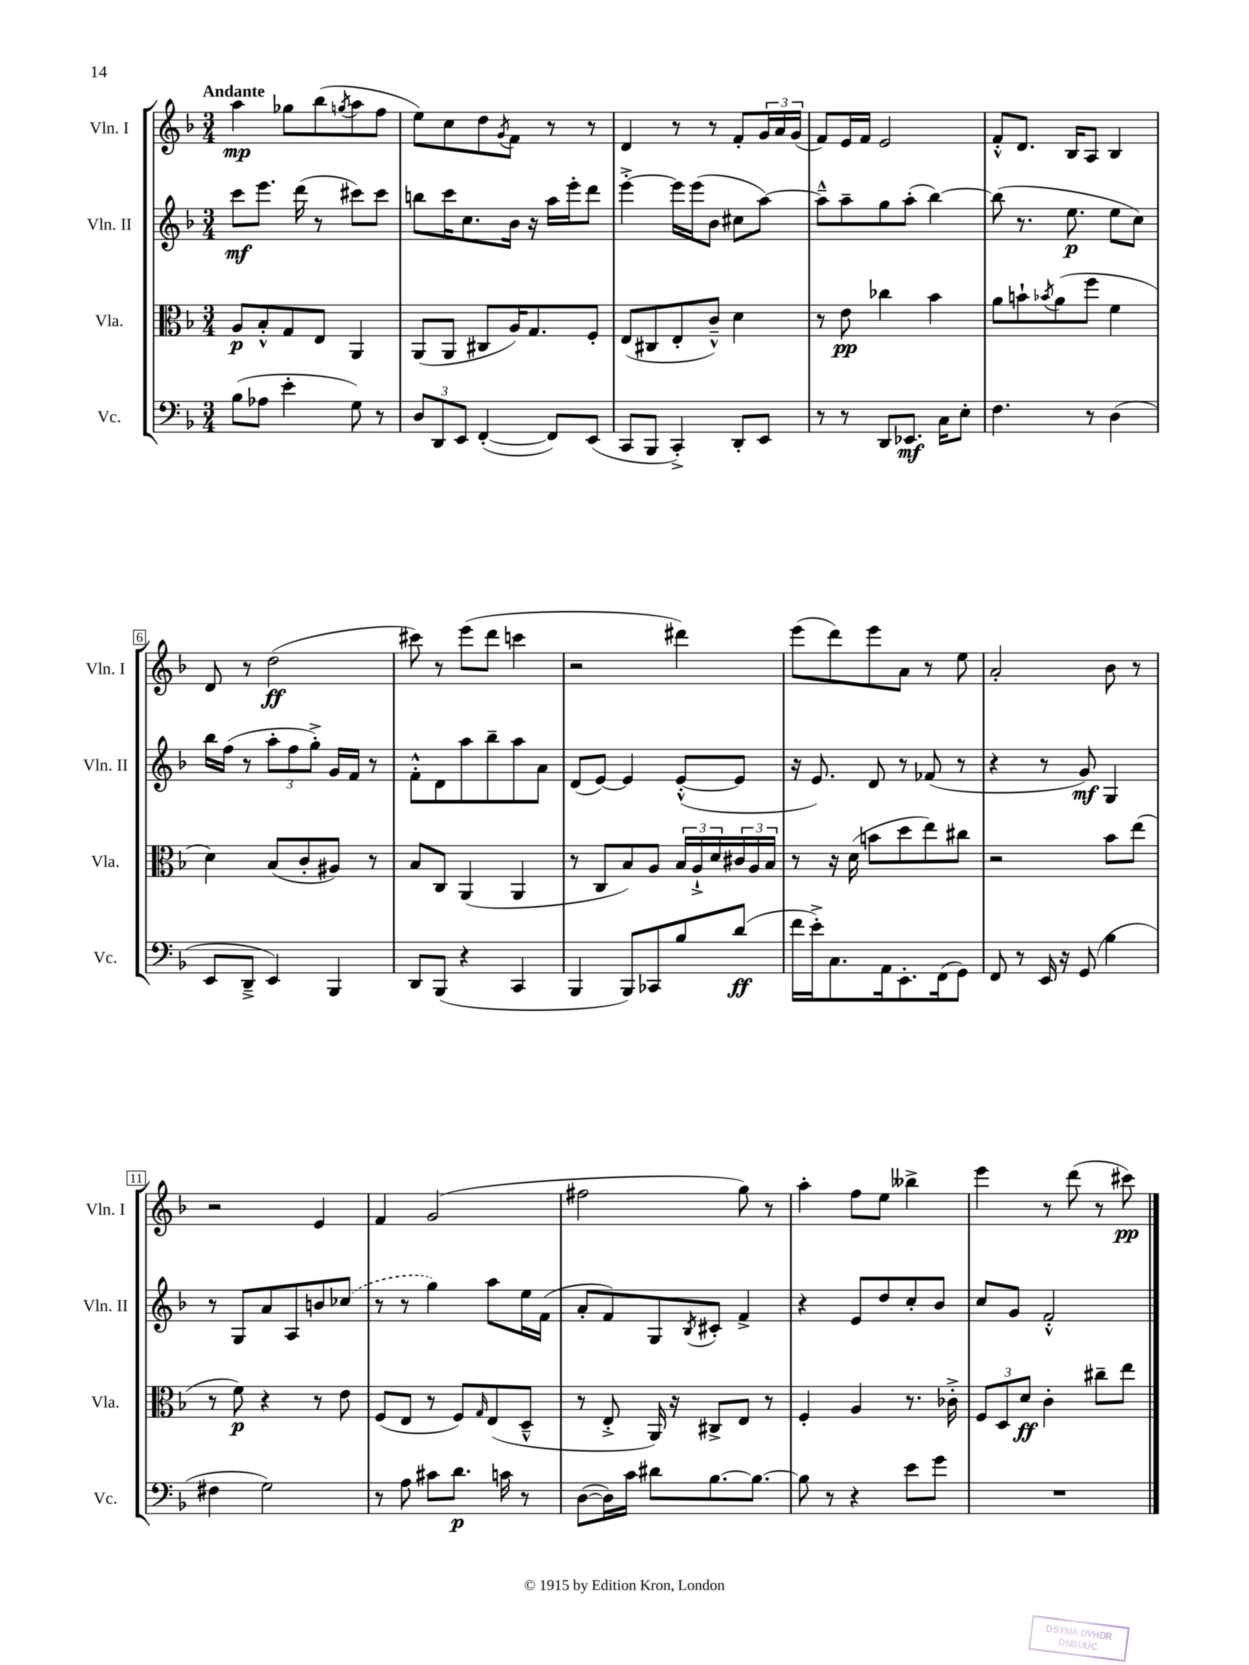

**kern	**kern	**kern	**kern
*staff4	*staff3	*staff2	*staff1
*clefF4	*clefC3	*clefG2	*clefG2
*k[b-]	*k[b-]	*k[b-]	*k[b-]
*M3/4	*M3/4	*M3/4	*M3/4
(8B-\L	8A/L	8ccc\L	4aa\
8A-\J	8B-'^^/	8.eee\J	.
4e'\	8G/	.	8gg-\L
.	.	(16ddd\	.
.	8E/J	8r	(8bb-\
.	.	.	8qgg/
8G\)	4AA/	8ccc#\L)	8aa\
8r	.	8ccc#\J	8ff\J
=	=	=	=
12D/L	(8AA/L	8bb\L	8ee\L)
12DD/	.	.	.
.	8AA/J	16ccc\K	8cc\
12EE/J	.	.	.
.	.	8.cc\	.
([4FF'/	8C#/L	.	8dd\
.	.	.	8qg/
.	16A/K)	16b-\Jk	8f\J
.	8.G/	16r	.
8FF/]L)	.	16aa\LL	8r
.	.	16eee'\J	.
(8EE/J	8F'/J	8ddd\J	8r
=	=	=	=
8CC/L	(8E/L	[4eee'^\	4d/
8BBB-/J	8C#/	.	.
4CC'^/)	8E'/	16eee\]LL	8r
.	.	(16eee\J	.
.	8c~^^/J)	8b-\J	8r
8DD'/L	4d\	8cc#\L	8f'/L
8EE/J	.	[8aa\J)	24g/L
.	.	.	24a/
.	.	.	(24g/JJ
=	=	=	=
8r	8r	8aa~^^\]L	8f/L)
8r	8e\	8aa~\	16e/L
.	.	.	16f/JJ
8DD/L	4cc-\	8gg\	2e/
8.EE-/J	.	(8aa'\J	.
.	4b-\	[4bb-\)	.
16C\LK	.	.	.
8E'\J	.	.	.
=	=	=	=
4.F\	8a\L	(8bb-\]	8f'^^/L
.	8b`\	8.r	8.d/J
.	8qb-/	.	.
.	(8a\	.	.
.	.	8.ee\	16B-/LK
8r	8ff\J	.	8A/J
(4D\	4f\	8ee\L	4B-/
.	.	8cc\J)	.
=	=	=	=
8EE/L	4d\)	16bb-\LL	8d/
.	.	(16ff\JJ	.
8DD~^/J	.	8r	8r
4EE/)	(8B-/L	12aa'\L	(2dd\
.	.	12ff\	.
.	8c'/	.	.
.	.	12gg'^\J)	.
4BBB-/	8A#/J)	16g/LL	.
.	.	16f/JJ	.
.	8r	8r	.
=	=	=	=
8DD/L	8B-/L	8f'^^\L	8ccc#\)
(8BBB-/J	8C/J	8d\	8r
4r	(4AA/	8aa\	(8eee\L
.	.	8bb-~\	8ddd\J
4CC/	4AA/	8aa\	4ccc\
.	.	8a\J	.
=	=	=	=
4BBB-/	8r	(8d/L	2r
.	8C/L	[8e/J)	.
8BBB-/L)	8B-/)	4e/]	.
8CC-/	8A/J	.	.
8B-/	24B-/LL	([8e'^^/L	4ddd#\)
.	24A`^/	.	.
.	24d/	.	.
(8d/J	24c#/	8e/]J	.
.	24A/	.	.
.	24B-/JJ	.	.
=	=	=	=
16f\LL	8r	16r	(8eee\L
16e'^\J)	.	8.e/)	.
8.C\	16r	.	8ddd\)
.	(16d\	.	.
.	8b\L	8d/	8eee\
16AA\k	.	.	.
8.EE'\	8dd\	8r	8a\J
.	8ee\)	(8f-/	8r
(16FF\k	.	.	.
8GG\J)	8cc#\J	8r	8ee\
=	=	=	=
8FF/	2r	4r	2a'/
8r	.	.	.
16EE/	.	8r	.
16r	.	.	.
(8GG/	.	8g/)	.
4B-\	8b-\L	4G/	8b-\
.	(8ee\J	.	8r
=	=	=	=
4F#\	8r	8r	2r
.	8f\)	8G/L	.
2G\)	4r	8a/	.
.	.	8A/	.
.	8r	8b/	4e/
.	8e\	(8cc-/J	.
=	=	=	=
8r	(8F/L	8r	4f/
8A\	8E/J	8r	.
8c#\L	8r	4gg\)	(2g/
8.d\J	8F/L)	.	.
.	16qqG/	.	.
.	(8E/	8aa\L	.
16c\	.	.	.
8r	8D~^^/J	16ee\L	.
.	.	(16f\JJ	.
=	=	=	=
([8D\L	8r	8a'/L	2ff#\
16D\]L)	8E'^/	8f/)	.
16c\JJ	.	.	.
8d#\L	16AA/)	8G/	.
.	16r	.	.
.	.	8qB-/	.
[8.B-\	8C#^/L	8c#'/J	.
.	8E/J	4f^/	8gg\)
8.B-\_J	.	.	.
.	8r	.	8r
=	=	=	=
8B-\]	4F'/	4r	4aa'\
8r	.	.	.
4r	4A/	8e/L	8ff\L
.	.	8dd/	8ee\J
8e\L	8.r	8cc'/	4bb--^\
8g\J	.	8b-/J	.
.	16c-'^\	.	.
=	=	=	=
2.r	12F/L	8cc/L	4eee\
.	12D/	.	.
.	.	8g/J	.
.	12d/J	.	.
.	4c'\	2f'^^/	8r
.	.	.	(8ddd\
.	8cc#~\L	.	8r
.	8ee\J	.	8ccc#\)
==	==	==	==
*-	*-	*-	*-
